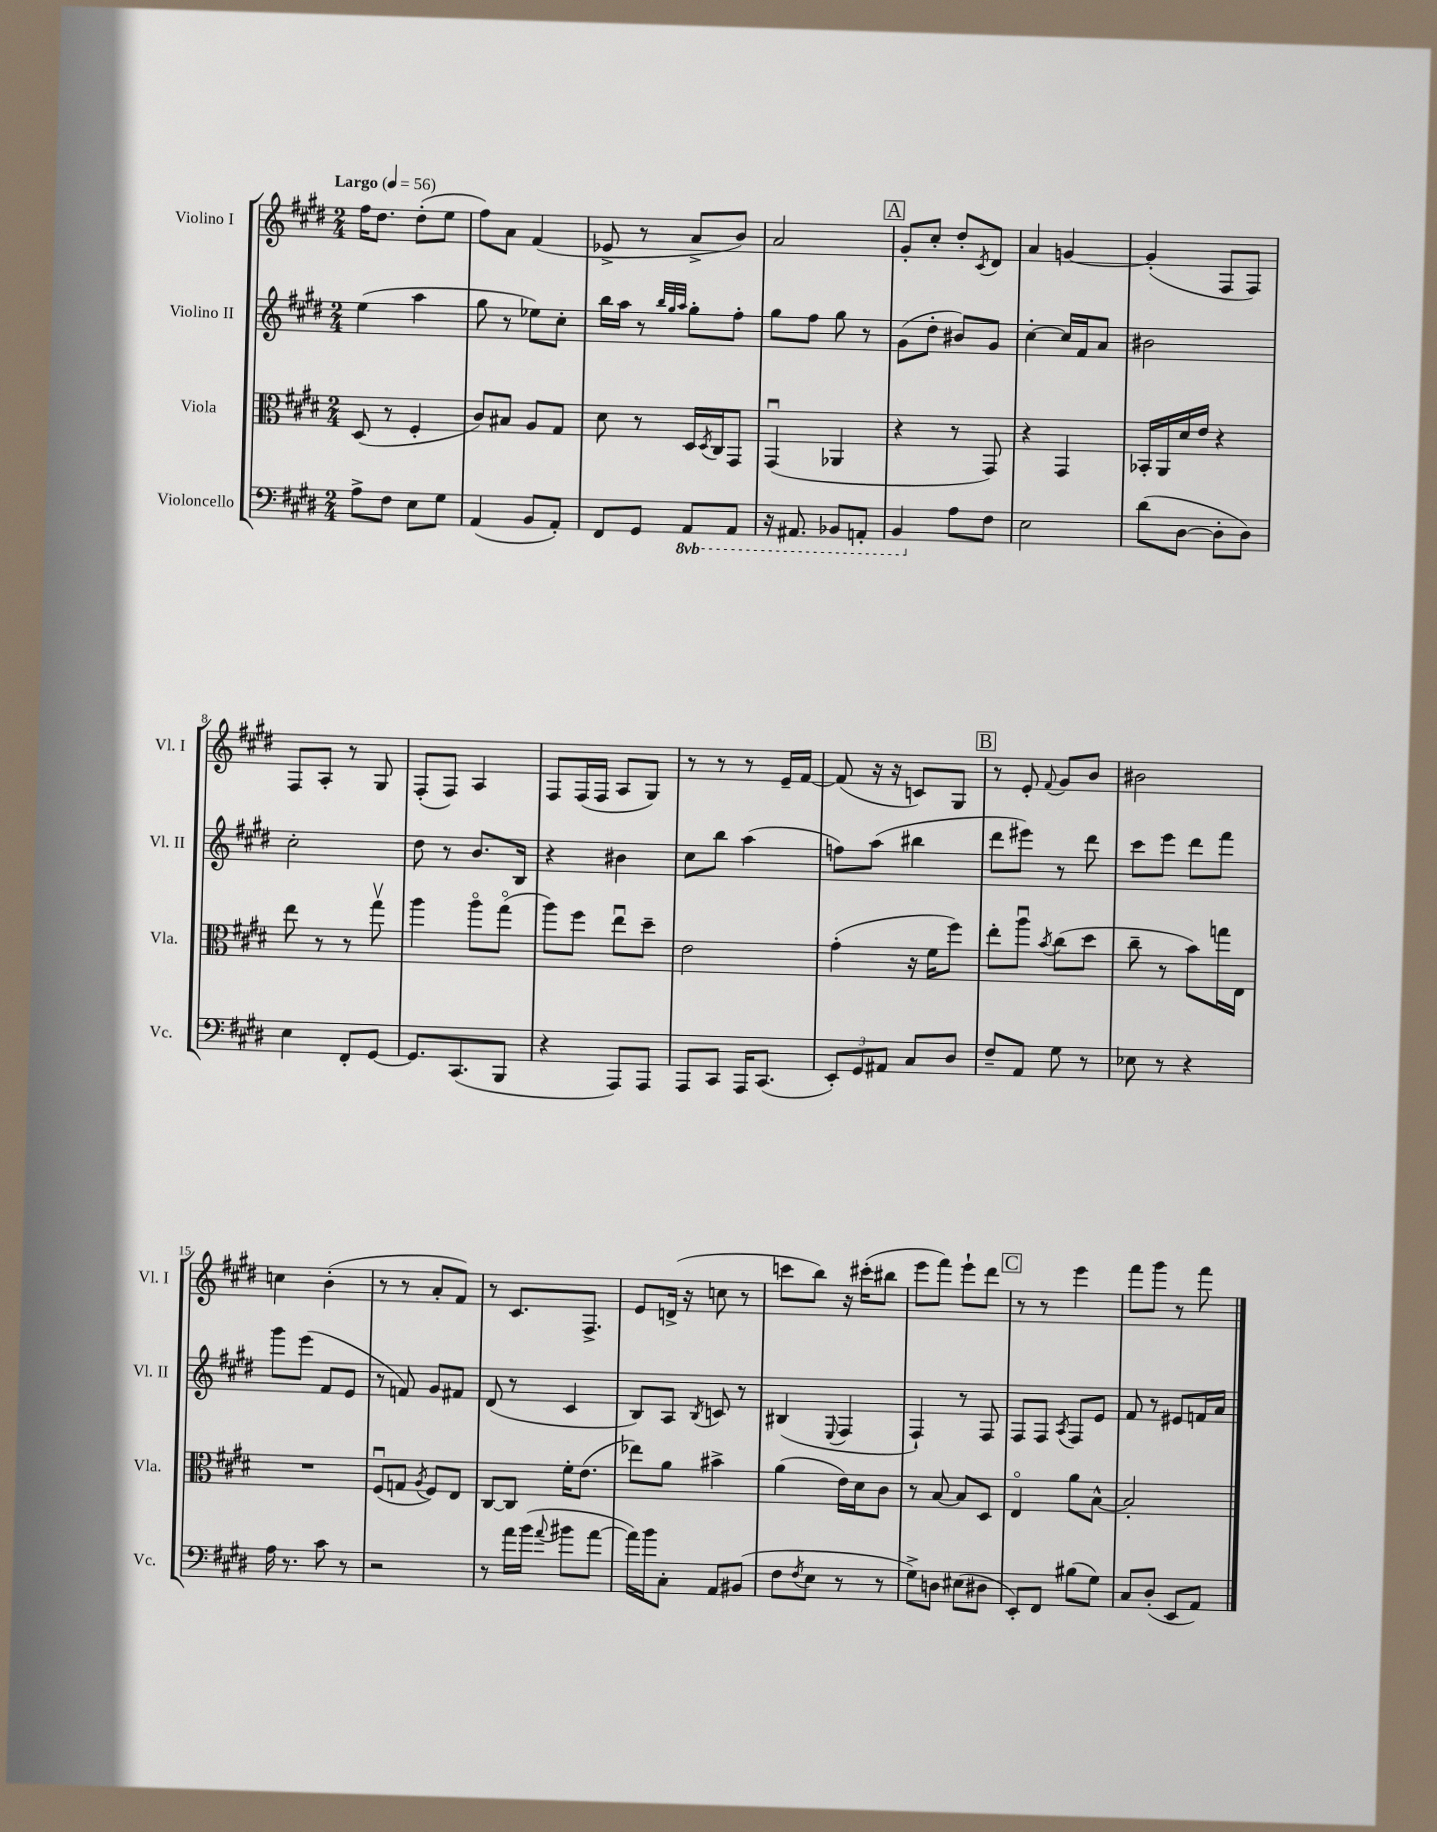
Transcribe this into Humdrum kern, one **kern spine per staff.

**kern	**kern	**kern	**kern
*staff4	*staff3	*staff2	*staff1
*clefF4	*clefC3	*clefG2	*clefG2
*k[f#c#g#d#]	*k[f#c#g#d#]	*k[f#c#g#d#]	*k[f#c#g#d#]
*M2/4	*M2/4	*M2/4	*M2/4
*MM56	*MM56	*MM56	*MM56
8A^	(8D#	(4ee	16ff#
.	.	.	8.dd#
8F#	8r	.	.
8E	4F#'	4aa	(8dd#'
8G#	.	.	8ee
=	=	=	=
(4AA	8c#)	8gg#	8ff#)
.	8B#	8r	8a
8BB	8A	8ee-)	(4f#
8AA')	8G#	8cc#'	.
=	=	=	=
8FF#	8d#	16bb	8e-^
.	.	16aa	.
8GG#	8r	8r	8r
.	.	32qqbb	.
.	.	32qqgg#	.
.	.	32qqaa	.
8AAA	16D#	8gg#'	8a^
.	8qD#	.	.
.	16C#	.	.
8AAA	8GG#	8ff#'	8b)
=	=	=	=
16r	(4GG#u	8gg#	2a
8.AAA#	.	.	.
.	.	8ff#	.
8BBB-	4AA-	8gg#	.
8AAA'	.	8r	.
=	=	=	=
4BBB	4r	(8g#	8g#'
.	.	8dd#'	8cc#'
8A	8r	8b#)	8dd#'
.	.	.	8qc#
8F#	8GG#)	8g#	8d#
=	=	=	=
2E	4r	[4cc#'	4a
.	4GG#	16cc#]	[4g
.	.	16f#	.
.	.	8a	.
=	=	=	=
(8d#	16BB-'	2b#	(4g']
.	16AA	.	.
[8D#	16d#	.	.
.	16e	.	.
8D#']	4r	.	8F#
8D#)	.	.	8F#)
=	=	=	=
4E	8ee	2cc#'	8F#
.	8r	.	8A'
8FF#'	8r	.	8r
[8GG#	8gg#v	.	8G#
=	=	=	=
8.GG#]	4aa	8dd#	(8F#'
.	.	8r	8F#)
(8.CC#	.	.	.
.	8aao	8.b	4A
8BBB	(8gg#o	.	.
.	.	16B	.
=	=	=	=
4r	8aa)	4r	8F#
.	8ff#	.	(16F#
.	.	.	16F#
8AAA)	8eeu	4b#	8A
8AAA	8dd#~	.	8G#)
=	=	=	=
8AAA	2e	8cc#	8r
8CC#	.	8bb	8r
16AAA	.	(4aa	8r
(8.CC#	.	.	.
.	.	.	16e~
.	.	.	[16f#
=	=	=	=
12EE')	(4g#'	8ff)	(8f#]
12GG#	.	.	.
.	.	(8aa	16r
12AA#	.	.	.
.	.	.	16r
8C#	16r	4bb#	8c)
.	16f#	.	.
8D#	8ff#)	.	8G#
=	=	=	=
8F#~	8ee'	8ddd#	8r
8AA	8aau	8eee#)	8e'
.	8qb	.	8qqf#
8G#	(8cc#	8r	8g#
8r	8dd#	8ddd#	8b
=	=	=	=
8E-	8cc#~	8ccc#	2b#
8r	8r	8eee	.
4r	8b)	8ddd#	.
.	16gg	8fff#	.
.	16E	.	.
=	=	=	=
16A	2r	8ggg#	4cc
8.r	.	.	.
.	.	(8eee	.
8c#	.	8f#	(4b'
8r	.	8e	.
=	=	=	=
2r	(8F#u	8r	8r
.	8G	8f)	8r
.	8qA	.	.
.	8F#)	8g#	8a'
.	8E	8f#	8f#)
=	=	=	=
8r	[8C#	(8d#	8r
16a	8C#]	8r	8.c#
(16b	.	.	.
8qqa	.	.	.
8b#	16f#'	4c#	.
.	(8.e	.	8.F#^
[8a	.	.	.
=	=	=	=
16a])	8ee-)	8B)	8e
16b	.	.	.
8C#'	8a	8A	(16d^
.	.	.	16r
.	.	8qB	.
8AA	4b#^	8c	8cc
(8BB#	.	8r	8r
=	=	=	=
8F#	(4a	(4B#	8ccc
8qF#	.	.	.
8E	.	.	8bb)
.	.	8qqE	.
8r	16e)	4F#	16r
.	16d#	.	(16ccc#'
8r	8c#	.	8bb#
=	=	=	=
8G#^)	8r	4F#`)	8eee
8D	[8B	.	8fff#)
(8E#	8B]	8r	8eee`
8D#	8D#	8F#	8ddd#
=	=	=	=
8EE')	4Eo	8F#	8r
8FF#	.	8F#	8r
.	.	8qA	.
(8B#	8a	8F#	4eee
8G#)	[8B^^	8e	.
=	=	=	=
8C#	2B']	8f#	8fff#
(8D#'	.	8r	8ggg#
8EE	.	8e#	8r
8AA)	.	16f	8fff#
.	.	16a	.
==	==	==	==
*-	*-	*-	*-
